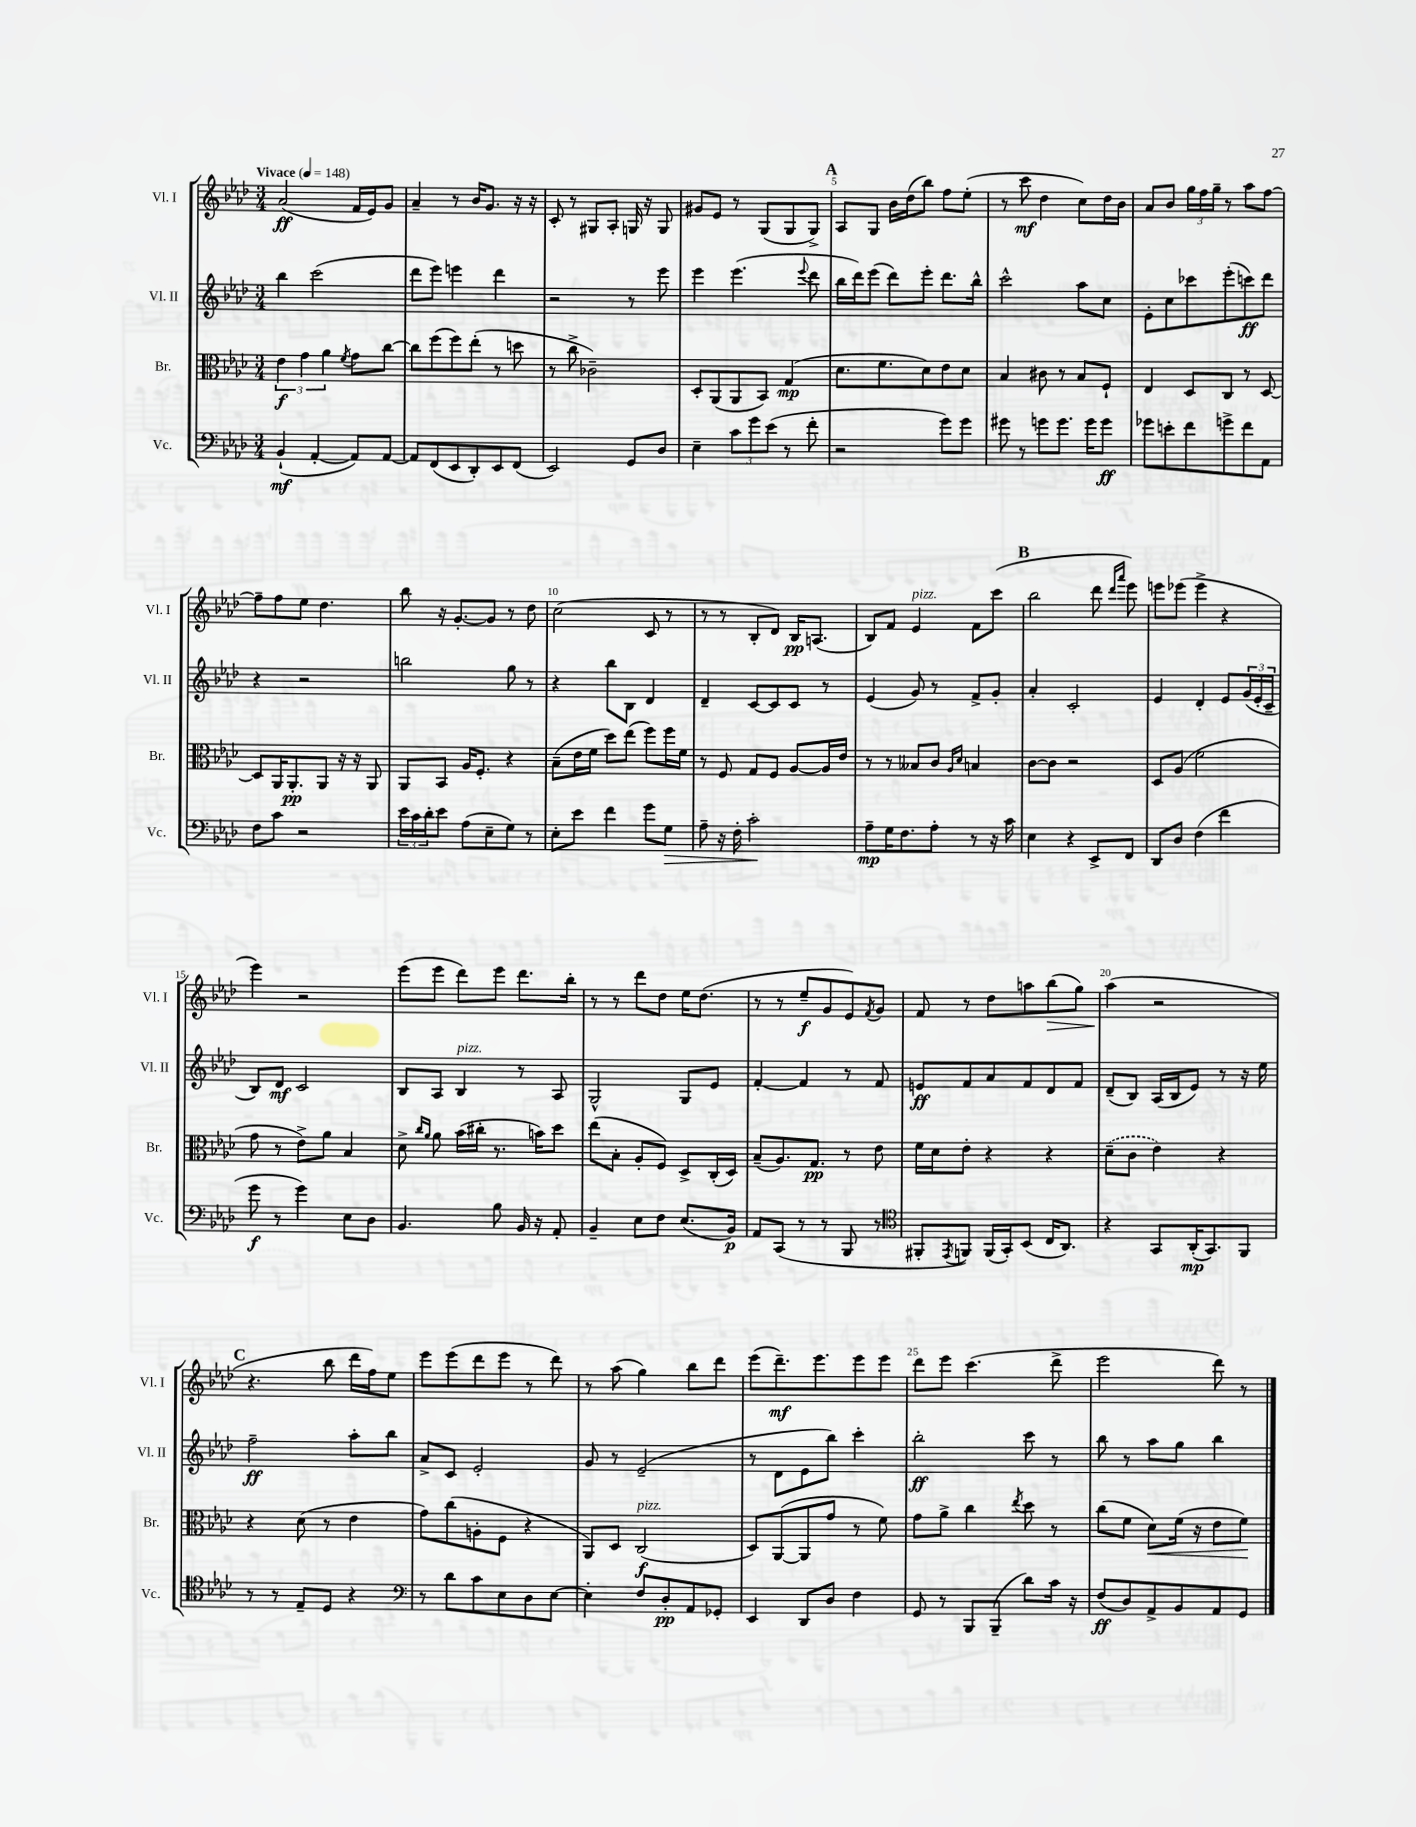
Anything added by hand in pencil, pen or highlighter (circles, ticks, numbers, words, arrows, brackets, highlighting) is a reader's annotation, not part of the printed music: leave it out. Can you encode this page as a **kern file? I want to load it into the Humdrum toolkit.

**kern	**kern	**kern	**kern
*staff4	*staff3	*staff2	*staff1
*clefF4	*clefC3	*clefG2	*clefG2
*k[b-e-a-d-]	*k[b-e-a-d-]	*k[b-e-a-d-]	*k[b-e-a-d-]
*M3/4	*M3/4	*M3/4	*M3/4
*MM148	*MM148	*MM148	*MM148
(4BB-`/	6e-\	4bb-\	(2a-/
.	6g\	.	.
[4AA-'/	.	(2ccc\	.
.	6a-\	.	.
.	8qf/	.	.
8AA-/]L)	8g\L	.	16f/LL
.	.	.	16e-/J)
[8AA-/J	[8cc\J	.	8g/J
=	=	=	=
8AA-/]L	8cc\]L	8ddd-\L	4a-~/
(8FF/	(8ff\	8eee-\J)	.
8EE-/	8ff\)	4eee\	8r
8DD-'/)	(8ee-'\J	.	16b-/LK
.	.	.	8.g/J
8EE-/	8r	4ddd-\	.
(8FF/J	8dd\	.	16r
.	.	.	16r
=	=	=	=
2EE-/)	8r	2r	8c'/
.	8cc^\	.	8r
.	2c-~\)	.	8G#/L
.	.	.	8A-'/J
8GG/L	.	8r	16G/
.	.	.	16r
8D-/J	.	8eee-\	8G/
=	=	=	=
4E-~\	8D-'/L	4eee-\	8g#/L
.	(8AA-/	.	8e-/J
12c\L	8AA-/	(4.eee-\	8r
12g\	.	.	.
.	8BB-/J)	.	(8G/L
(12e-\J	.	.	.
8r	(4G/	.	8G/
.	.	8qqeee-/	.
8f'\	.	8ddd-\	8G^/J)
=	=	=	=
2r	8.d-\L	16bb-\LL	8A-/L
.	.	16ddd-\J)	.
.	.	(8eee-\J	8G/J
.	8.f\	.	.
.	.	8ddd-\L)	16b-\LL
.	.	.	(16dd-\J
.	8d-\)	8eee-'\J	8bb-\J)
8g\L)	8e-\	8.ddd-\L	8ff\L
8g\J	8d-\J	.	(8ee-'\J
.	.	16bb-^^\Jk	.
=	=	=	=
8g#\	4B-/	2ccc^^\	8r
8r	.	.	8ccc\
8g\L	8c#\	.	4dd-\
8.g\J	8r	.	.
.	8B-/L	8aa-\L	8cc\L)
16g\LK	.	.	.
8g\J	8F`/J	8cc\J	16dd-\L
.	.	.	16b-\JJ
=	=	=	=
8g-\L	4E-/	8e-'\L	8a-/L
8e'\	.	8cc\	8b-/J
8f\	8D-/L	8ccc-\	24gg\LL
.	.	.	24ff\
.	.	.	24gg~\JJ
8g^\	8C/J	(8eee-'\	8r
8f\	8r	8ccc\)	8aa-\L
8AA-\J	[8D-/	8ddd-\J	[8ff\J
=	=	=	=
8F\L	8D-/]L	4r	8ff~\]L
8c\J	16AA-/K	.	8ff\
.	8.AA-'/	.	.
2r	.	2r	8ee-\J
.	8AA-/J	.	4.dd-\
.	16r	.	.
.	16r	.	.
.	8AA-/	.	.
=	=	=	=
24e-\LL	8AA-/L	2bb\	8bb-\
24c\	.	.	.
24d-'\J	.	.	.
8e-\J	8BB-/J	.	16r
.	.	.	[8.g'/L
(8A-\L	16A-/LK	.	.
.	8.F'/J	.	.
8E-~\	.	.	8g/]J
8G\J)	4r	8gg\	8r
8r	.	8r	8dd-\
=	=	=	=
8E-'\L	(8B-~\L	4r	(2cc\
8e-\J	16e-\L	.	.
.	16f\JJ	.	.
4f\	8dd-\L)	8bb-\L	.
.	(8ee-\J	8B-\J	.
8g\L	8ff\L)	4d-/	8c/
8G\J	16ff\L	.	8r
.	16f\JJ	.	.
=	=	=	=
8A-~\	8r	4d-~/	8r
16r	8F/	.	8r
16F'\	.	.	.
2c'\	8G/L	[8c/L	8B-'/L
.	8F/J	8c/]	8d-/J)
.	[8A-/L	8c/J	16B-/LK
.	.	.	(8.A/J
.	16A-/]L	8r	.
.	16e-/JJ	.	.
=	=	=	=
8A-~\L	8r	(4e-/	8B-/L)
16G\K	8r	.	8f/J
8.F\	.	.	.
.	8B--/L	8g/)	4e-/
8A-'\J	8c/J	8r	.
.	16qqA-/LL	.	.
.	16qqd-/JJ	.	.
8r	4B/	8f^/L	8f\L
16r	.	8g'/J	(8ccc\J
16c\	.	.	.
=	=	=	=
4E-\	[8c\L	4a-'/	2bb-\
.	8c\]J	.	.
4r	2r	2c'/	.
8EE-^/L	.	.	8ddd-\
.	.	.	16qqddd-/LL
.	.	.	16qqaaa-/JJ
8FF/J	.	.	8eee-\)
=	=	=	=
8DD-/L	8D-/L	4e-/	8eee\L
8D-/J	(8A-/J	.	(8eee-\J
(4F\	2f\	4d-'/	4eee-^\
4f\	.	8e-/L	4r
.	.	(24g/L	.
.	.	24e-'/	.
.	.	24c~/JJ	.
=	=	=	=
8g\	8g\	8B-/L)	4eee-\)
8r	8r	8d-/J	.
4g\)	8e-^\L)	2c/	2r
.	8a-\J	.	.
8E-\L	4B-/	.	.
8D-\J	.	.	.
=	=	=	=
4.BB-/	8d-^\	8B-/L	(8eee-\L
.	16qqcc/LL	.	.
.	16qqa-/JJ	.	.
.	8a-\	8A-/J	8eee-\J
.	(16b-\LL	4B-/	8ddd-\L)
.	16cc#'\JJ	.	.
8B-\	8.r	.	8eee-\J
16BB-/	.	8r	8.ddd-\L
16r	16b\LK)	.	.
8AA-'/	8dd-\J	8A-/	.
.	.	.	16bb-'\Jk
=	=	=	=
4BB-~/	(8ee-\L	2G^^/	8r
.	8B-'\J	.	8r
8E-\L	8A-'/L	.	8ddd-\L
8F\J	8F/J)	.	8dd-\J
(8.E-/L	8D-^/L	8G/L	16ee-\LK
.	.	.	(8.dd-\J
.	(16C'/L	8e-/J	.
16BB-/Jk)	16D-/JJ)	.	.
=	=	=	=
8AA-/L	(8B-~/L	[4f'/	8r
(8CC/J	8.A-/)	.	8r
8r	.	4f/]	8ee-~/L
.	8.G/J	.	.
8r	.	.	8g/
8BBB-/	8r	8r	8e-/)
.	.	.	8qf/
8r	8e-\	8f/	8g/J
=	=	=	=
*clefC4	*	*	*
8FF#'/L	16f\LL	8e/L	8f/
.	16d-\J	.	.
8qEE-/	.	.	.
8FF/J)	8e-'\J	8f/	8r
(16FF/LL	4r	8a-/	8dd-\L
16GG'/J)	.	.	.
(8BB-/J	.	8f/	8aa\
16C/LK	4r	8d-/	(8bb-\
8.AA-/J)	.	.	.
.	.	8f/J	8gg\J)
=	=	=	=
4r	(8d-~\L	(8d-~/L	(4aa-\
.	8c\J	8B-/J)	.
8GG/L	4e-\)	(16A-/LL	2r
.	.	16B-/J	.
(16AA-'/K	.	8e-/J)	.
8.GG/)	.	.	.
.	4r	8r	.
8FF/J	.	16r	.
.	.	16ee-\	.
=	=	=	=
8r	4r	2ff~\	4.r
8r	.	.	.
8E-~/L	(8d-\	.	.
8D-/J	8r	.	8bb-\
4r	4e-\	8aa-'\L	16ddd-\LL
.	.	.	16ff\J)
.	.	8bb-\J	8ee-\J
=	=	=	=
*clefF4	*	*	*
8r	8g\L)	8a-^/L	8eee-\L
8d-\L	(8cc\	8c/J	(8eee-\
8c\	8A'\	2e-'/	8ddd-\
8E-\	8F\J	.	8eee-\J
8D-\	4r	.	8r
[8E-\J	.	.	8ddd-\)
=	=	=	=
4E-'\]	8AA-/L)	8g/	8r
.	8D-/J	8r	(8aa-\
8F/L	(2C/	(2e-~/	4gg\)
8D-'/	.	.	.
8AA-/	.	.	8bb-\L
8GG-'/J	.	.	8ddd-\J
=	=	=	=
4EE-/	8D-/L)	8r	(8eee-\L
.	([8AA-/	8d-\L	8.ddd-~\)
8DD-/L	8AA-/]	8e-\	.
.	.	.	8.eee-\
8D-/J	8g/J	8bb-\J)	.
4F\	8r	4ccc'\	8eee-\
.	8f\)	.	8eee-\J
=	=	=	=
8GG/	8g\L	2bb-'\	8ddd-\L
8r	8a-^\J	.	8eee-\J
8BBB-/L	4cc\	.	(4.ccc\
(8BBB-~/J	.	.	.
.	8qee-/	.	.
8d-\L)	8dd-\	8ccc\	.
16c\Jk	8r	8r	8ddd-^\
16r	.	.	.
=	=	=	=
(8F/L	(8cc\L	8bb-\	2eee-\
8D-/)	8f\J	8r	.
8AA-^/	8d-\L)	8aa-\L	.
8BB-/	(16f\Jk	8gg\J	.
.	16r	.	.
8AA-/	8e-\L	4bb-\	8ddd-\)
8GG/J	8f\J)	.	8r
==	==	==	==
*-	*-	*-	*-
